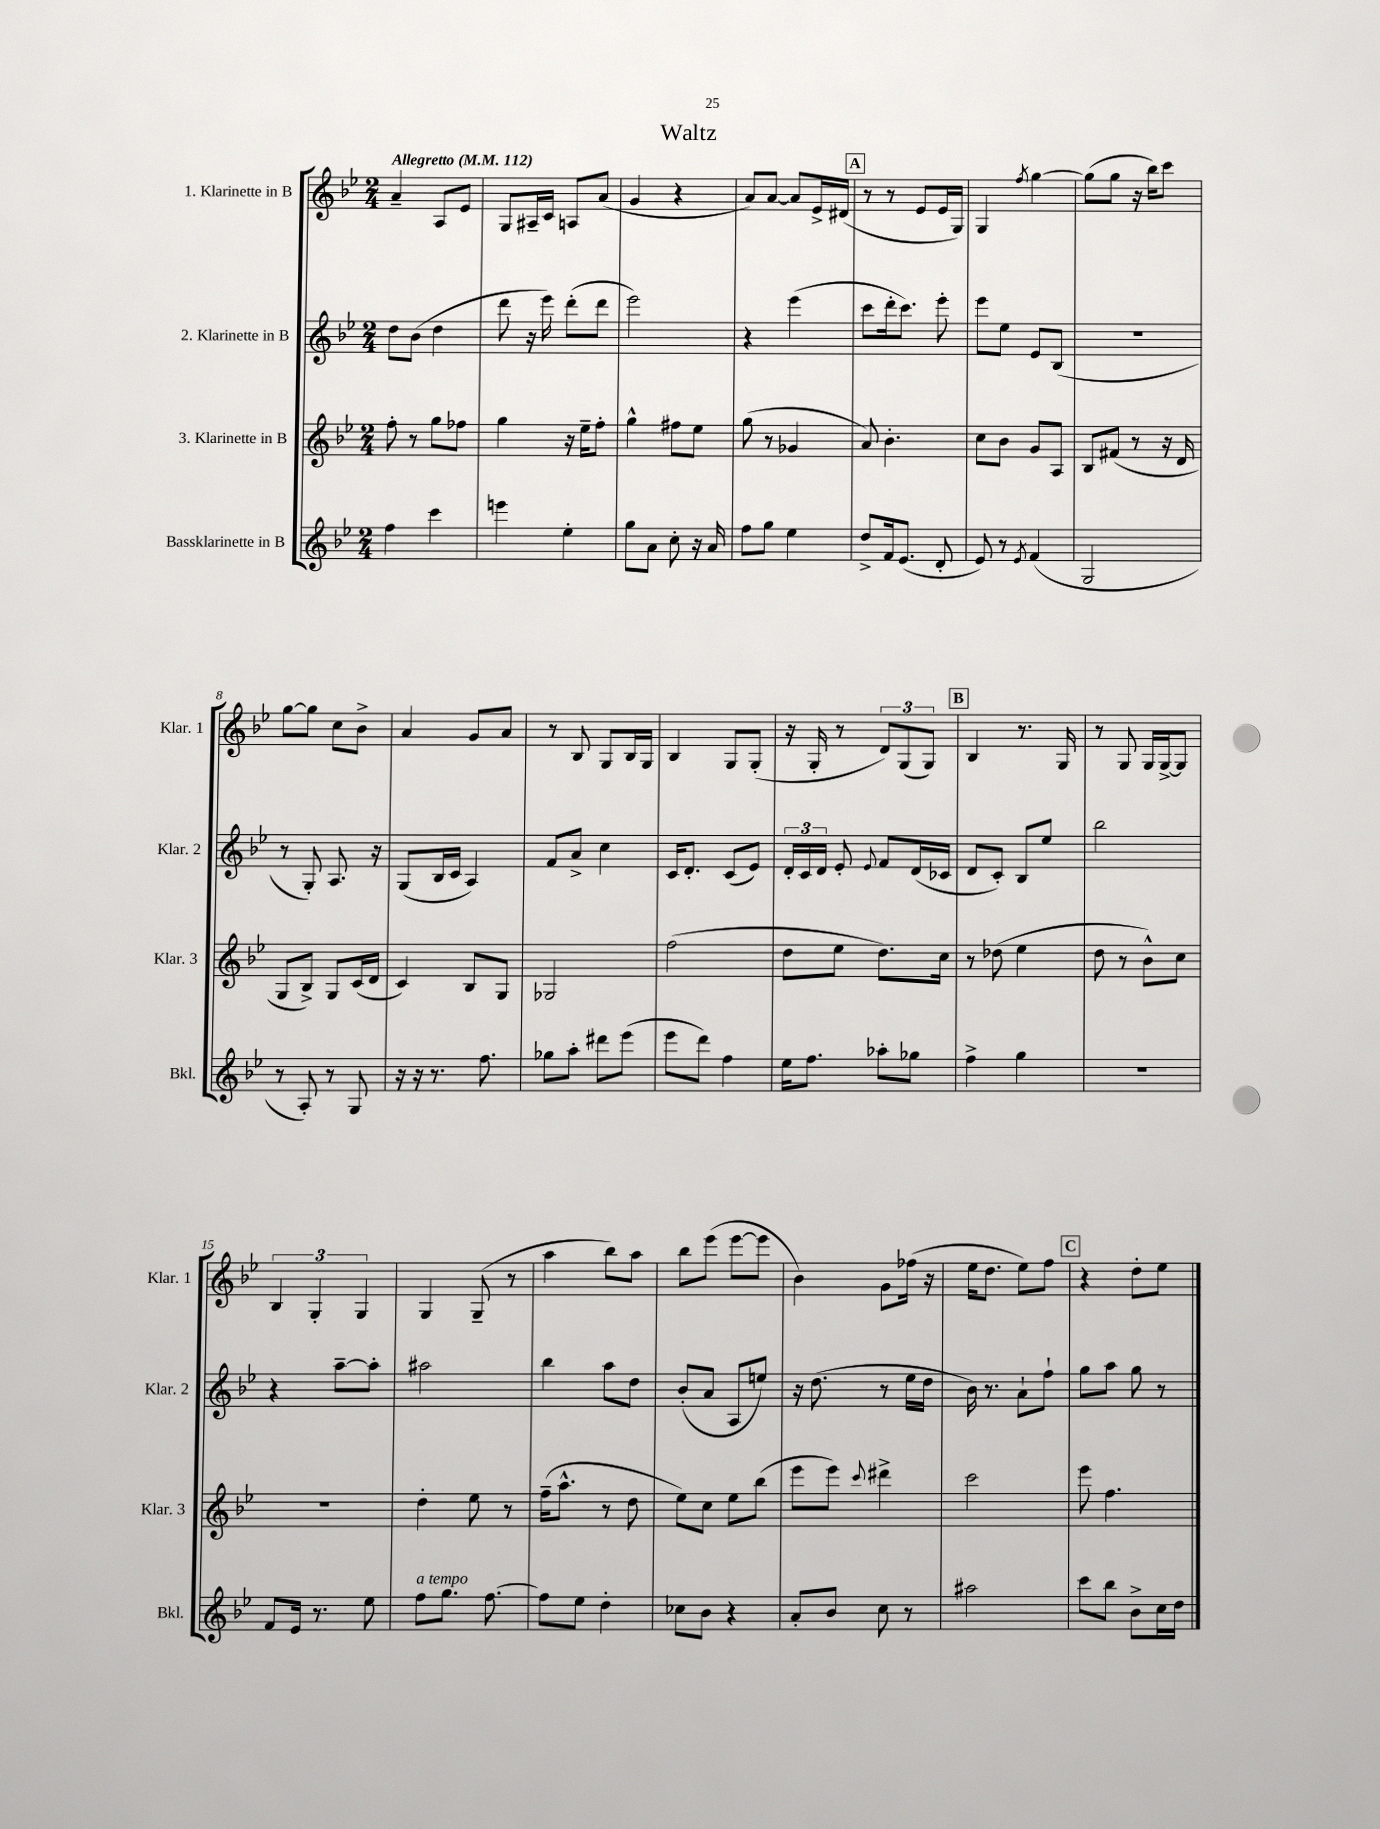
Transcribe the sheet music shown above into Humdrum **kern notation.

**kern	**kern	**kern	**kern
*staff4	*staff3	*staff2	*staff1
*clefG2	*clefG2	*clefG2	*clefG2
*k[b-e-]	*k[b-e-]	*k[b-e-]	*k[b-e-]
*M2/4	*M2/4	*M2/4	*M2/4
*MM112	*MM112	*MM112	*MM112
4ff	8ff'	8dd	4a~
.	8r	(8b-	.
4ccc	8gg	4dd	8A
.	8ff-	.	8e-
=	=	=	=
4eee	4gg	8ddd	8G
.	.	16r	16A#~
.	.	16eee-)	16c
4ee-'	16r	(8ddd'	8A
.	16ee-~	.	.
.	8ff'	8ddd	(8a
=	=	=	=
8gg	4gg^^	2eee-)	4g
8a	.	.	.
8cc'	8ff#	.	4r
16r	8ee-	.	.
16a	.	.	.
=	=	=	=
8ff	(8gg	4r	8a)
8gg	8r	.	[8a
4ee-	4g-	(4eee-	8a]
.	.	.	16e-^
.	.	.	(16d#
=	=	=	=
8dd^	8a)	8ccc	8r
16f	4.b-'	16ddd'	8r
(8.e-	.	8.ccc)	.
.	.	.	8e-
8d'	.	8eee-'	16e-
.	.	.	16G)
=	=	=	=
8e-)	8cc	8eee-	4G
8r	8b-	8ee-	.
8qe-	.	.	8qff
(4f	8g	8e-	[4gg
.	8A	(8B-	.
=	=	=	=
2G	8B-	2r	(8gg]
.	(8f#	.	8gg
.	8r	.	16r
.	.	.	16bb-)
.	16r	.	8ccc
.	16d	.	.
=	=	=	=
8r	8G	8r	[8gg
8A')	8B-^)	8G')	8gg]
8r	8G	8.A	8cc
8G	(16c	.	8b-^
.	16d	16r	.
=	=	=	=
16r	4c)	(8G	4a
16r	.	.	.
8.r	.	16B-	.
.	.	16c	.
.	8B-	4A)	8g
8.ff	.	.	.
.	8G	.	8a
=	=	=	=
8gg-	2G-	8f	8r
8aa'	.	8a^	8B-
8ddd#	.	4cc	8G
(8eee-	.	.	16B-
.	.	.	16G
=	=	=	=
8eee-	(2ff	16c	4B-
.	.	8.d'	.
8ddd)	.	.	.
4ff	.	(8c	8G
.	.	8e-)	(8G'
=	=	=	=
16ee-	8dd	24d'	16r
.	.	24c	.
8.ff	.	.	16G'
.	.	24d	.
.	8ee-	8e-'	8r
.	.	8qqe-	.
8aa-'	8.dd)	8f	12d)
.	.	.	(12G
8gg-	.	(16d	.
.	.	.	12G)
.	16cc	16c-	.
=	=	=	=
4ff^	8r	8d	4B-
.	(8dd-	8c')	.
4gg	4ee-	8B-	8.r
.	.	8ee-	.
.	.	.	16G
=	=	=	=
2r	8dd	2bb-	8r
.	8r	.	8G
.	8b-^^)	.	16G
.	.	.	[16G^
.	8cc	.	8G]
=	=	=	=
8f	2r	4r	6B-
16e-	.	.	.
.	.	.	6G'
8.r	.	.	.
.	.	[8aa~	.
.	.	.	6G
8ee-	.	8aa']	.
=	=	=	=
8ff	4dd'	2aa#	4G
8.gg	.	.	.
.	8ee-	.	(8G~
[8.ff	.	.	.
.	8r	.	8r
=	=	=	=
8ff]	(16ff~	4bb-	4aa
.	8.aa^^	.	.
8ee-	.	.	.
4dd'	8r	8aa	8bb-)
.	8dd	8dd	8aa
=	=	=	=
8cc-	8ee-)	(8b-'	8bb-
8b-	8cc	8a	(8eee-
4r	8ee-	8A	[8eee-
.	(8bb-	8ee)	8eee-]
=	=	=	=
8a'	8eee-	16r	4b-)
.	.	(8.dd	.
8b-	8eee-)	.	.
.	8qqccc	.	.
8cc	4ddd#^	8r	8g
8r	.	16ee-	(16ff-
.	.	16dd	16r
=	=	=	=
2aa#	2ccc	16b-)	16ee-
.	.	8.r	8.dd
.	.	8a`	8ee-)
.	.	8ff`	8ff
=	=	=	=
8ccc	8eee-	8gg	4r
8bb-	4.ff	8aa	.
8b-^	.	8gg	8dd'
16cc	.	8r	8ee-
16dd	.	.	.
==	==	==	==
*-	*-	*-	*-
